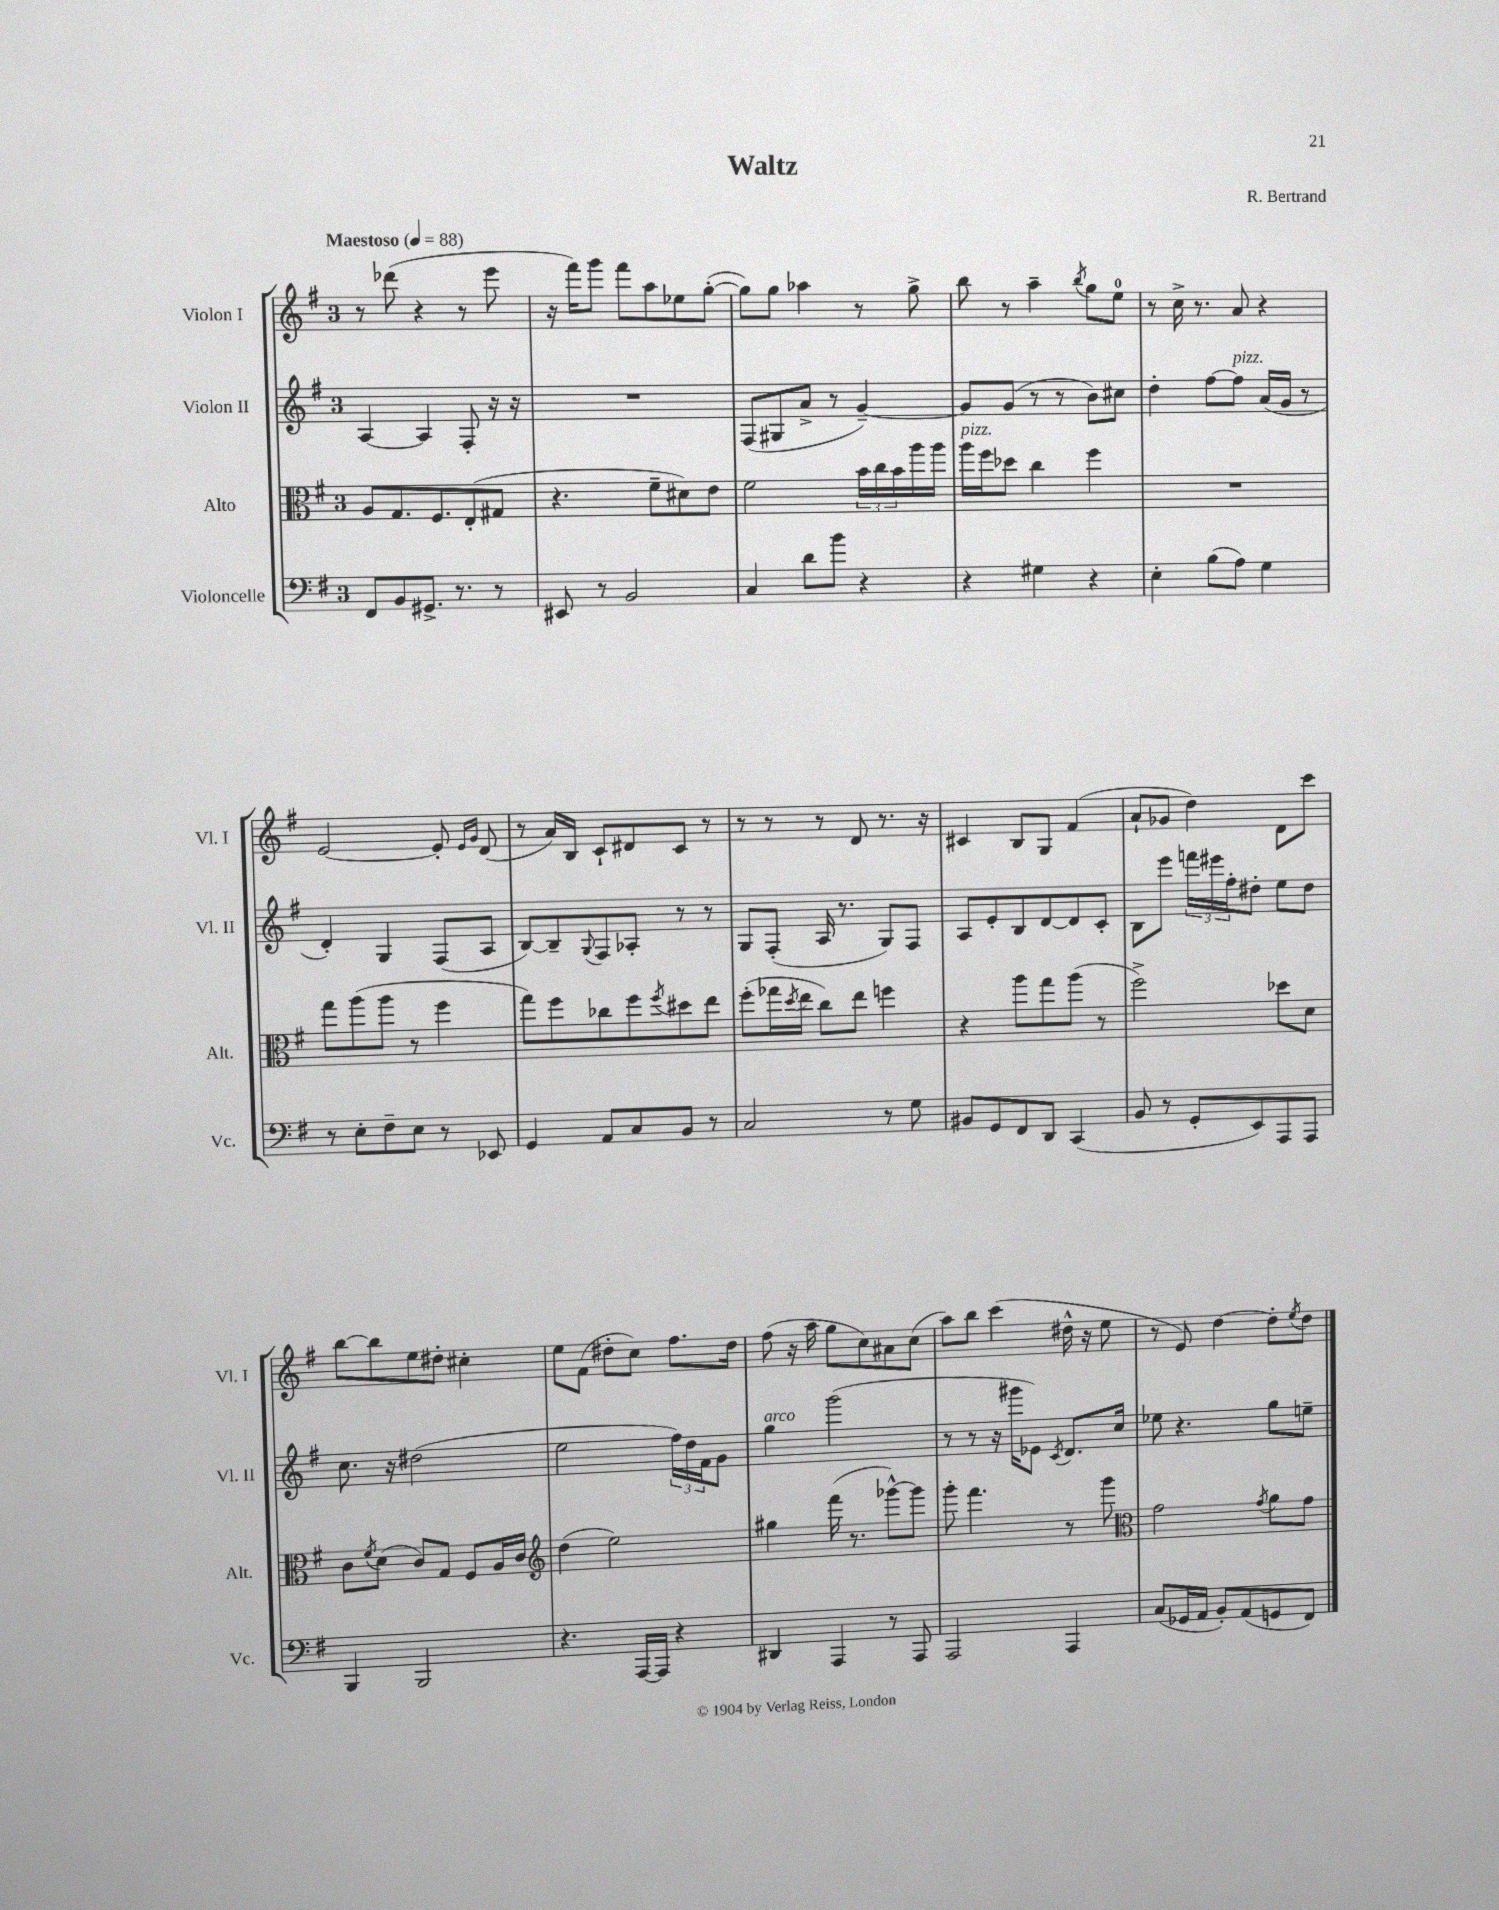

**kern	**kern	**kern	**kern
*staff4	*staff3	*staff2	*staff1
*clefF4	*clefC3	*clefG2	*clefG2
*k[f#]	*k[f#]	*k[f#]	*k[f#]
*M3/4	*M3/4	*M3/4	*M3/4
*MM88	*MM88	*MM88	*MM88
8FF#	8A	[4A	8r
8BB	8.G	.	(8ddd-
8.GG#^	.	4A]	4r
.	8.F#	.	.
8.r	.	.	.
.	(8E'	8F#'	8r
8r	8G#	16r	8eee
.	.	16r	.
=	=	=	=
8EE#	4.r	2.r	16r
.	.	.	16fff#)
8r	.	.	8ggg
2BB	.	.	8fff#
.	8f#~	.	8aa
.	8d#)	.	8ee-
.	8e	.	([8gg'
=	=	=	=
4C	2f#	(8F#	8gg])
.	.	8G#	8gg
8d	.	8a^	4aa-
8b	.	8r	.
4r	24b	[4g~)	8r
.	24cc	.	.
.	24b	.	.
.	16aa	.	8gg^
.	16aa	.	.
=	=	=	=
4r	16aa	8g]	8bb
.	16ff#	.	.
.	8dd-	(8g	8r
4G#	4cc	8r	4aa~
.	.	8r	.
.	.	.	8qbb
4r	4ff#	8b)	8gg
.	.	8cc#	8ee
=	=	=	=
4E'	2.r	4dd'	8r
.	.	.	16cc^
.	.	.	8.r
(8B	.	[8ff#	.
8A)	.	8ff#]	8a
4G	.	(16a	4r
.	.	16g	.
.	.	8r	.
=	=	=	=
8r	8gg	4d')	[2e
8E'	(8aa	.	.
8F#~	8aa	4G	.
8E	8r	.	.
8r	4ff#	(8F#	8e']
.	.	.	16qqe
.	.	.	16qqg
8EE-	.	8A	(8d
=	=	=	=
4GG	8gg)	[8B)	8r
.	8ff#	8B~]	16a)
.	.	.	16B
.	.	8qqG	.
8AA	8cc-	8F#	8c`
8C	8ff#	8A-'	8d#
.	8qff#	.	.
8BB	8dd#	8r	8c
8r	8ee	8r	8r
=	=	=	=
2C	(8ff#'	8G	8r
.	16gg-	(8F#'	8r
.	8qdd	.	.
.	16ee	.	.
.	8cc)	16A	8r
.	.	8.r	.
.	8ee	.	8d
8r	4ff	8G)	8.r
8G	.	8F#	.
.	.	.	16r
=	=	=	=
8BB#	4r	8A	4c#
8GG	.	8e'	.
8FF#	8aa	8B	8B
8DD	8gg	[8d	8G
(4CC	(8aa	8d]	(4f#
.	8r	8c'	.
=	=	=	=
8BB	2ff#^)	8B	8a`
8r	.	8eee	8g-
8GG'	.	24fff	4dd)
.	.	24eee#	.
.	.	24ff#'	.
8EE)	.	8dd#'	.
8AAA	8dd-	8ee	8d
8AAA	8d	8dd#	8ccc
=	=	=	=
4BBB	8c	8.cc	[8bb
.	8qf#	.	.
.	(8d	.	8bb]
.	.	16r	.
2BBB	8c)	(2dd#	8ee
.	8G	.	8dd#'
.	8F#	.	4cc#'
.	16A	.	.
.	16c	.	.
=	=	=	=
*	*clefG2	*	*
4.r	(4dd	2ee	8ee
.	.	.	(8f#
.	2ee)	.	8dd#'
[16AAA	.	.	8cc)
16AAA]	.	.	.
4r	.	24ff#)	8.ff#
.	.	24dd	.
.	.	24f#	.
.	.	8g	.
.	.	.	16dd#
=	=	=	=
4DD#	4gg#	4gg	(8ff#
.	.	.	16r
.	.	.	16aa
4AAA	(16fff#	(2ggg	8gg
.	8.r	.	.
.	.	.	8cc)
8r	[8ggg-^^)	.	8a#
8AAA	8ggg-]	.	(8cc
=	=	=	=
2AAA	8ggg'	8r	8aa)
.	4.fff#	8r	8bb
.	.	16r	(4ccc
.	.	16ggg#	.
.	.	8e-)	.
.	.	8qc	.
4AAA	8r	8.d	16dd#^^
.	.	.	16r
.	8ggg	.	8ee
.	.	16cc	.
=	=	=	=
*	*clefC3	*	*
(8C	2g	8ee-	8r
16GG-	.	4.r	8e)
16AA	.	.	.
8BB')	.	.	[4dd
(8AA	.	.	.
.	8qg	.	.
8GG	8a	8gg	8dd']
.	.	.	8qee
8FF#)	8g	8ee~	8dd
==	==	==	==
*-	*-	*-	*-
